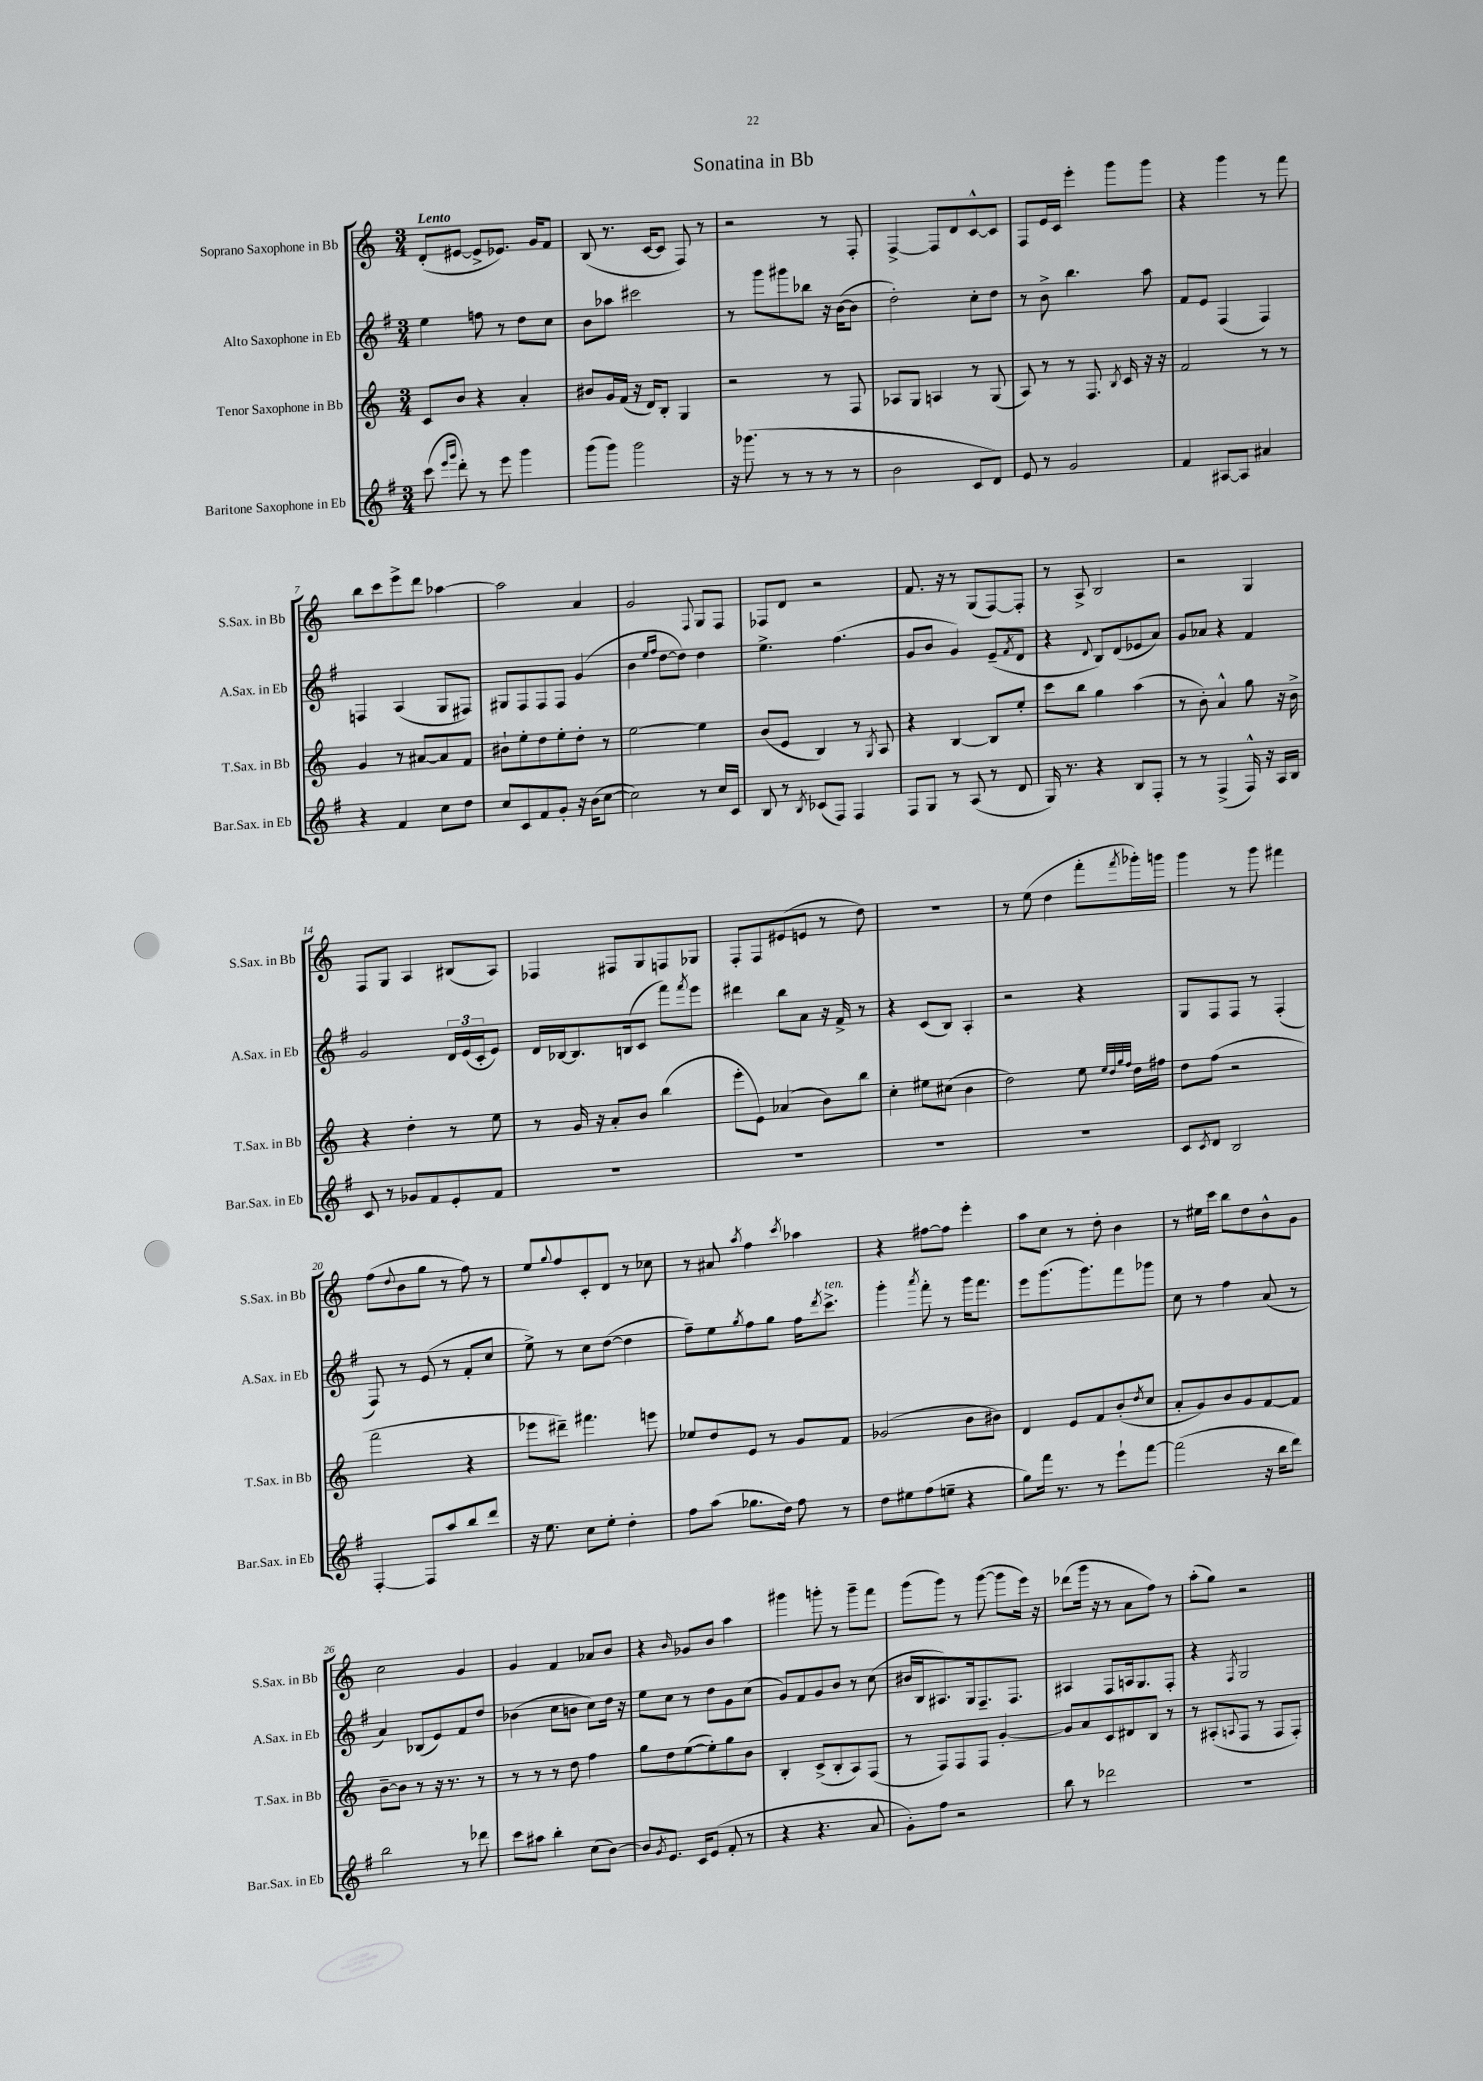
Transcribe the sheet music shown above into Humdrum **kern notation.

**kern	**kern	**kern	**kern
*staff4	*staff3	*staff2	*staff1
*clefG2	*clefG2	*clefG2	*clefG2
*k[f#]	*k[]	*k[f#]	*k[]
*M3/4	*M3/4	*M3/4	*M3/4
(8ccc	8c	4ee	(8d'
16qqeee	.	.	.
16qqggg	.	.	.
8ddd')	8b	.	[8e#
8r	4r	8ff	8e#^]
8eee	.	8r	8.e-)
4ggg	4a'	8dd	.
.	.	.	16g
.	.	8cc	8f
=	=	=	=
(8ggg	8b#	8b	(8B
8ggg)	16g	8aa-	8.r
.	(16f	.	.
2ggg	16r	2ccc#	.
.	16d)	.	[16c
.	8B'	.	8c]
.	4G	.	8F)
.	.	.	8r
=	=	=	=
16r	2r	8r	2r
(8.ggg-	.	.	.
.	.	8ggg	.
8r	.	8ggg#	.
8r	.	8bb-	.
8r	8r	16r	8r
.	.	([16b	.
8r	8F	8b]	8F'
=	=	=	=
2b	8A-	2dd')	[4F^
.	8G	.	.
.	4A	.	8F]
.	.	.	8d
8c	8r	8cc'	[8c^^
8d)	(8G	8dd	8c]
=	=	=	=
8e	8A)	8r	8F
8r	8r	8b^	16e
.	.	.	16c
2g	8r	4.bb	4eee'
.	8.F	.	.
.	.	.	8ggg
.	8qB	.	.
.	16c	.	.
.	16r	8aa	8ggg
.	16r	.	.
=	=	=	=
4f#	2f	8f#	4r
.	.	8e	.
[8A#	.	(4F#	4ggg
8A#]	.	.	.
4a#	8r	4F#)	8r
.	8r	.	8fff
=	=	=	=
4r	4g	4F	8bb
.	.	.	8ccc
4f#	8r	(4A	8eee^
.	[8a#	.	8ddd
8cc	8a#]	8G	[4aa-
8dd	8f	8F#)	.
=	=	=	=
8cc	8b#`	8G#	2aa-]
8c	8ee'	8F#	.
8f#	8dd	8F#	.
8g'	8ee'	8F#	.
16r	8dd'	(4g	4a
(16b	.	.	.
[8cc	8r	.	.
=	=	=	=
2cc])	[2ee	4b	2g
.	.	16qqee	.
.	.	16qqff#	.
.	.	[8dd	.
.	.	8dd])	.
.	.	.	8qqF
8r	4ee]	4dd	8G
16cc	.	.	8F
16c	.	.	.
=	=	=	=
8B	(8b	4.ee^	8F-
8r	8e	.	8d
8qB	.	.	.
(8c-	4B)	.	2r
8F#)	.	(4.ff#	.
4F#	8r	.	.
.	8qG	.	.
.	8A	.	.
=	=	=	=
8F#	4r	8g	8.f
8G	.	8b	.
.	.	.	16r
8r	[4B	4g)	8r
(8A	.	.	(8G
8r	8B]	(8e~	[8F)
.	.	8qf#	.
8d	8ee'	8d	8F']
=	=	=	=
16G)	8ccc	4r	8r
8.r	.	.	.
.	8bb	.	8A^
.	.	8qqd	.
4r	4gg	8B)	2B
.	.	(8d	.
8B	(4aa	8e-	.
8F#'	.	8a)	.
=	=	=	=
8r	8r	8g	2r
8r	8b')	8a-	.
(4F#^	4a^^	4r	.
16F#^^)	8gg	4f#	4G
16r	.	.	.
16A	16r	.	.
16B	16b^	.	.
=	=	=	=
8c	4r	2g	8F
8r	.	.	8G
8g-	4dd'	.	4A
8f#	.	.	.
8e'	8r	24d	(8B#
.	.	(24e	.
.	.	24c'	.
8f#	8ee	8e)	8A)
=	=	=	=
2.r	8r	16d	4F-
.	.	[16B-	.
.	16g	8.B-]	.
.	16r	.	.
.	8a'	.	8F#
.	.	(16B	.
.	8b	8c	8G
.	(4bb	8fff#)	8F
.	.	8qfff#	.
.	.	8eee	8G-
=	=	=	=
2.r	8eee'	4ddd#	8F'
.	8e)	.	8F
.	(4a-	8bb	(8e#
.	.	8a	8e
.	8b)	16r	8r
.	.	16f#^	.
.	8bb	8r	8dd)
=	=	=	=
2.r	4cc'	4r	2.r
.	8ee#	(8c	.
.	(8cc#	8B)	.
.	4b	4A'	.
=	=	=	=
2.r	2dd)	2r	8r
.	.	.	(8ee
.	.	.	4dd
.	8ee	4r	8fff'
.	32qqee	.	.
.	32qqdd	.	.
.	32qqgg	.	.
.	32qqff	.	8qfff
.	16dd	.	16ggg-')
.	16ff#	.	16ggg
=	=	=	=
8c	8dd	8G	4ggg
8qc	.	.	.
8d	(8ff	8F#	.
2B	2r	8F#	8r
.	.	8r	8ggg
.	.	(4F#'	4fff#
=	=	=	=
[4F#'	2fff	8F#)	(8ff
.	.	.	8qqdd
.	.	8r	8b
8F#]	.	(8e	8gg
8aa	.	8r	8r
8bb	4r	8f#'	8ff)
8ddd	.	8cc	8r
=	=	=	=
16r	8eee-	8ee^)	8ee
8.ee	.	.	.
.	.	.	8qqgg
.	8ddd#~)	8r	8ff
8cc	4.fff#	8cc	8c'
8ee'	.	([8dd	8d
4dd'	.	4dd]	8r
.	8eee	.	8cc-
=	=	=	=
8ff#	8ee-	8ff#~)	8r
(8aa	8dd	8ee	8a#
.	.	8qgg	8qaa
8.gg-	8e	8ff#	4ff
.	8r	8gg	.
16dd)	.	.	.
.	.	.	8qccc
8ff#	8g	16ff#	4aa-
.	.	8qddd	.
.	.	8.ccc^	.
8r	8f	.	.
=	=	=	=
8dd	(2g-	4ggg'	4r
8ee#	.	.	.
.	.	8qaaa	.
(8ff#	.	8fff#'	[8ff#
8ee~	.	8r	8ff#]
4r	8b	16ggg	4eee'
.	.	8.fff#	.
.	8b#)	.	.
=	=	=	=
8gg)	4d	8eee	8aa
16fff#	.	(8.ggg	8cc
8.r	.	.	.
.	8e	.	8r
.	.	8.ggg)	.
8r	8f	.	8dd'
8eee`	(8b'	8fff#	4b
.	8qdd	.	.
[8fff#	8cc	8ggg-	.
=	=	=	=
(2fff#]	8a'	8cc	8r
.	8g)	8r	16ee#
.	.	.	16ccc
.	8b	4ff#	8bb
.	8g	.	8dd
16r	[8f	(8a	8b^^
16bb	.	.	.
8ddd)	8f]	8r	8g
=	=	=	=
2bb	[8b~	4a)	2cc
.	8b]	.	.
.	8r	(8B-	.
.	16r	8e)	.
.	8.r	.	.
8r	.	8f#	4g
8ddd-	8r	8dd	.
=	=	=	=
8ccc	8r	(4b-	4g
8aa#	8r	.	.
4bb'	8r	8cc	4f
.	8dd	8b	.
(8cc	4ff	8cc)	8a-
[8b)	.	16dd	8b
.	.	16r	.
=	=	=	=
8b]	8gg	8ee	4r
8qg	.	.	.
8.e	8dd	8cc	.
.	.	.	16qqb
.	([8ee	8r	8g-
16c	.	.	.
(8e	8ee'])	8dd	8b
8f#'	8gg	8g	4aa
8r	8b	(8cc	.
=	=	=	=
4r	4B'	8g)	4ggg#
.	.	8f#	.
4.r	(8c^	8g	8ggg'
.	8B'	8b	8r
.	8A)	8r	8ggg~
8a	(8F	(8cc	8fff
=	=	=	=
8g')	8r	16b#	(8ggg
.	.	16B	.
8ff#	8F)	8.A#)	8ggg)
2r	8F	.	8r
.	.	16G	.
.	8F	8.F#~	([8ggg
.	[4g'	.	8ggg]
.	.	8.F#	.
.	.	.	16eee)
.	.	.	16r
=	=	=	=
8bb	8g]	4A#	(8ddd-
8r	8a	.	16ggg
.	.	.	16r
2ddd-	8c	8F#	8r
.	8d#	16A	8a
.	.	8.G	.
.	8B	.	8ff)
.	8r	8F#'	8r
=	=	=	=
2.r	8r	4r	(8aa'
.	(8A#'	.	8gg)
.	8qqA	8qF#	.
.	8F	2G	2r
.	8r	.	.
.	8F	.	.
.	8F')	.	.
==	==	==	==
*-	*-	*-	*-
